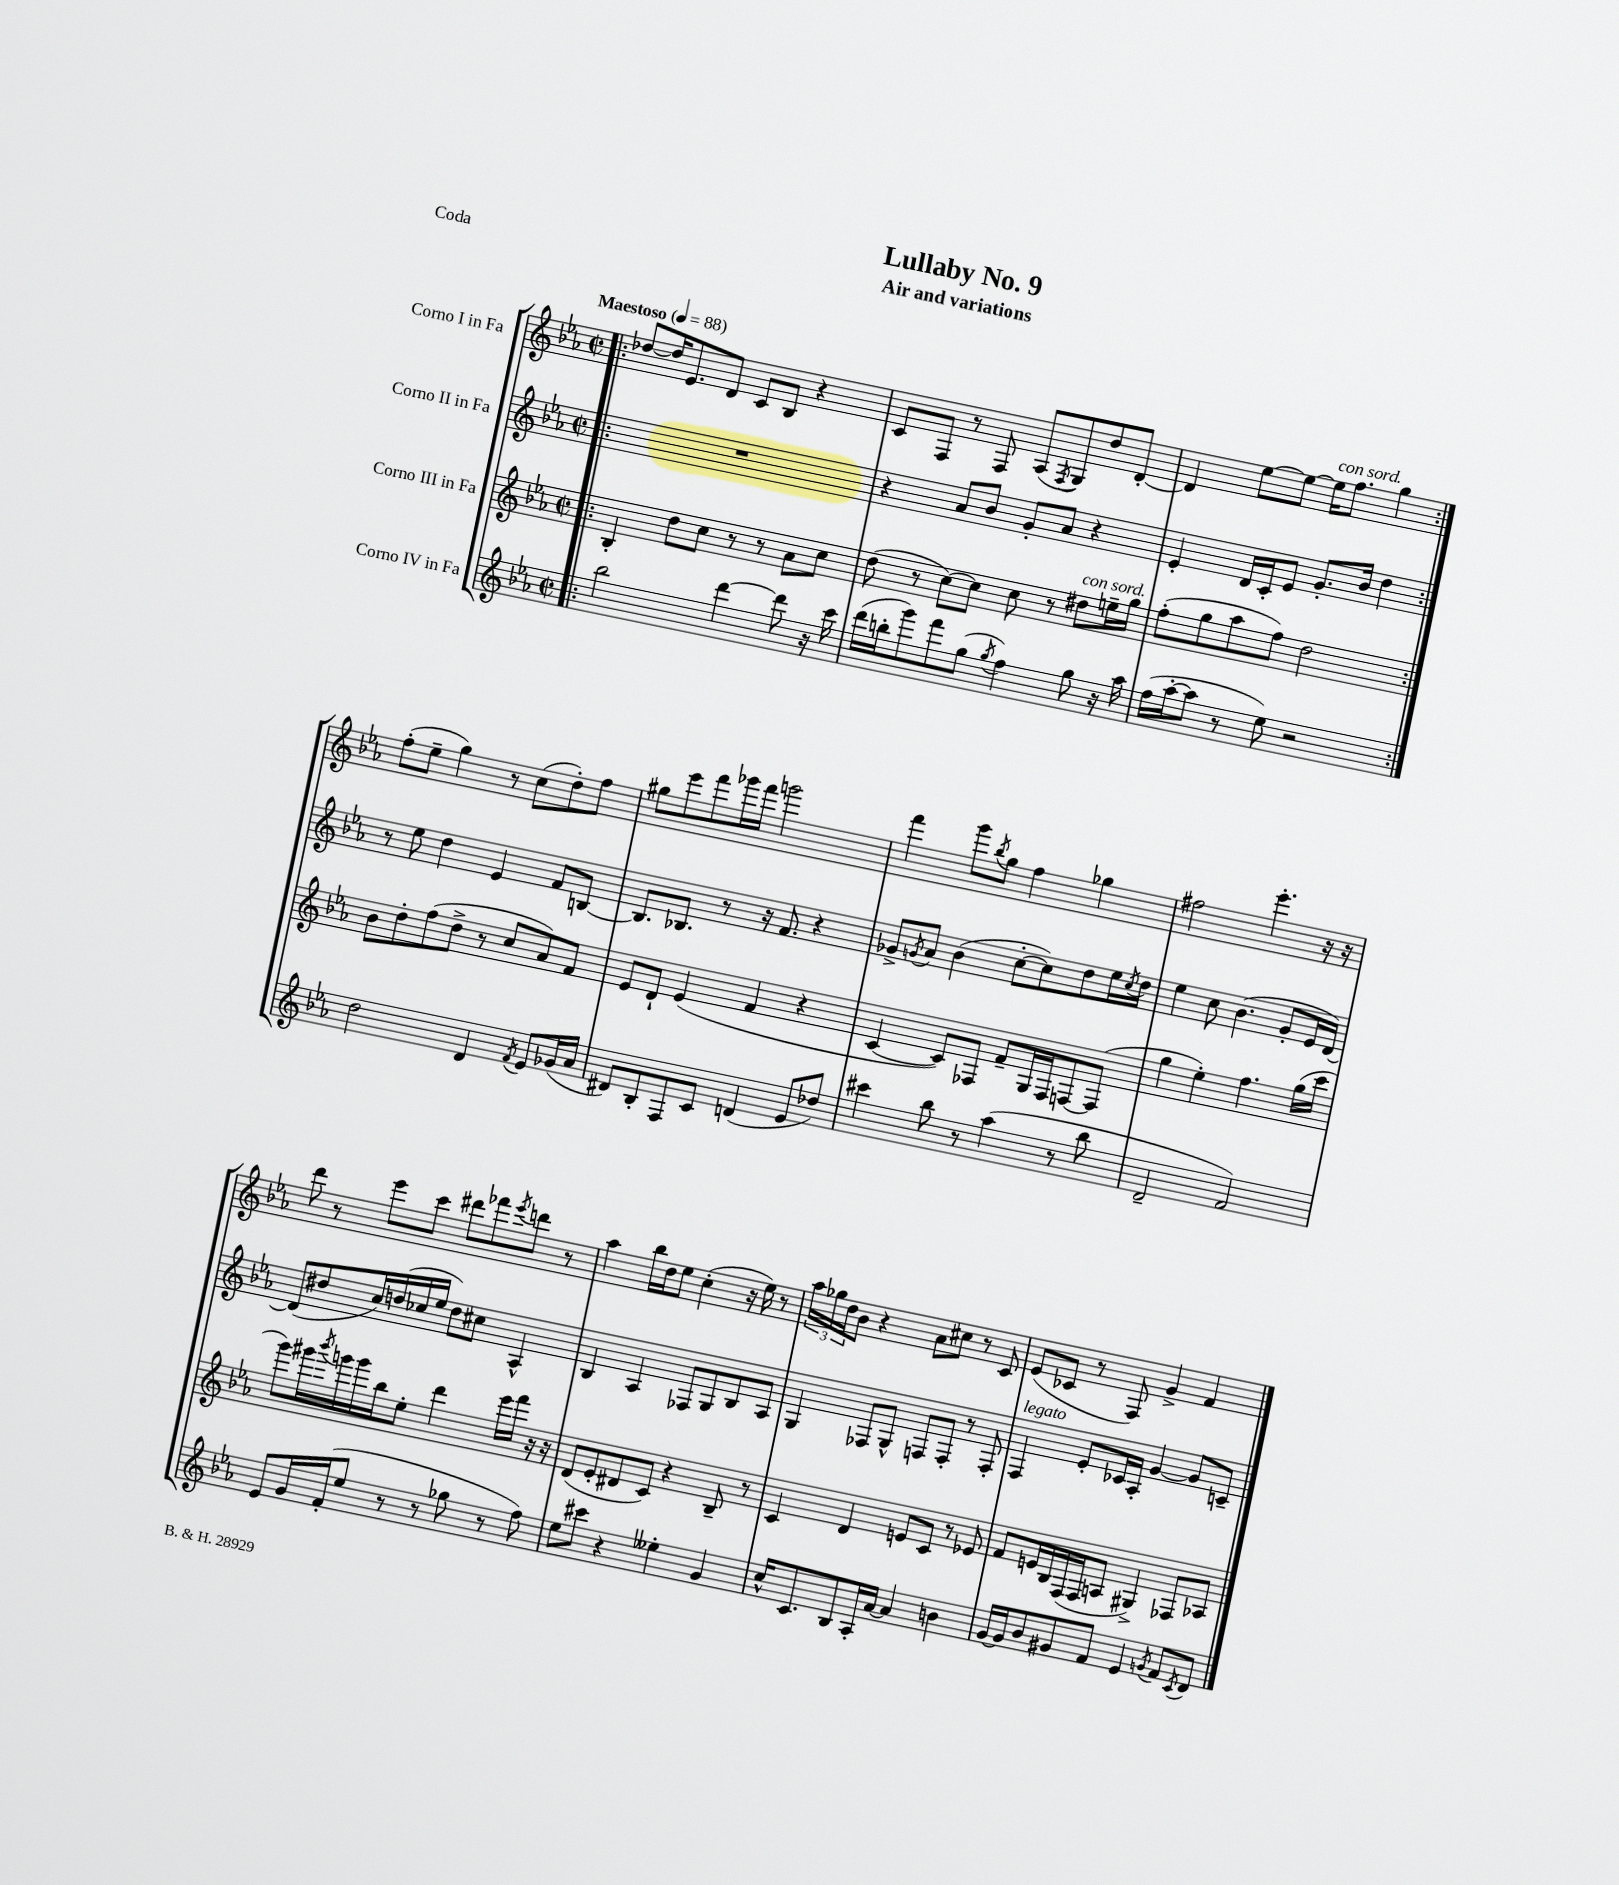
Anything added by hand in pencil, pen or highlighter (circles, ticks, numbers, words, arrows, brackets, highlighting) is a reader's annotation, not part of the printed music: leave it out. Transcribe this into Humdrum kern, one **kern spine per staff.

**kern	**kern	**kern	**kern
*staff4	*staff3	*staff2	*staff1
*clefG2	*clefG2	*clefG2	*clefG2
*k[b-e-a-]	*k[b-e-a-]	*k[b-e-a-]	*k[b-e-a-]
*M2/2	*M2/2	*M2/2	*M2/2
*met(c|)	*met(c|)	*met(c|)	*met(c|)
*MM88	*MM88	*MM88	*MM88
=!|:	=!|:	=!|:	=!|:
2bb-	4B-'	1r	[8dd-
.	.	.	16dd-]
.	.	.	8.e-
.	8dd	.	.
.	8cc	.	8d
[4ddd	8r	.	8c
.	8r	.	8B-
8ddd]	8a-	.	4r
16r	8cc	.	.
16ccc	.	.	.
=	=	=	=
(16ddd	(8dd	4r	8c
16bb'	.	.	.
8ggg)	8r	.	8F
8fff	[8cc)	8a-	8r
(8gg	8cc]	8b-	8F
8qgg	.	.	.
4ff)	8cc	8g'	(8A-
.	.	.	8qF
.	8r	8a-	8G)
8gg	8dd#	4r	8dd
16r	16ee~	.	[8d'
16aa-	16gg	.	.
=	=	=	=
(16ff	(8ff'	4e-'	4d]
[16aa-'	.	.	.
8aa-]	8gg	.	.
8r	8aa-	16d	[8ee-
.	.	16c'	.
8ee-)	8ff)	8e-	8ee-_
2r	2dd	8.g'	16ee-]
.	.	.	8.ff
.	.	16b-	.
.	.	4dd	4gg
=:|!	=:|!	=:|!	=:|!
2dd	8b-	8r	(8ff'
.	8dd'	8ee-	8ee-~
.	(8ff	4dd	4gg)
.	8dd^	.	.
4d	8r	4e-	8r
.	8cc	.	(8cc
8qf	.	.	.
8e-	8a-)	8f	8dd')
(16g-	8f	[8B	8ff
16a-	.	.	.
=	=	=	=
8d#)	8e-	8.B]	8gg#
8B-'	8d`	.	8eee-
.	.	8.B-	.
8F	(4e-	.	8fff
8c	.	8r	16ggg-
.	.	.	16fff
(4d	4f	16r	2ggg
.	.	8.f	.
8e-	4r	4r	.
8dd-)	.	.	.
=	=	=	=
4ccc#	[4c	8g-^	4fff
.	.	8qg	.
.	.	8a-	.
8bb-	8c])	(4b-	8ggg
.	.	.	8qbb-
8r	8F-	.	8gg
(4aa-	8f~	[8cc'	4ff
.	16G	8cc])	.
.	16F-	.	.
8r	[8F	8dd	4gg-
8bb-	(8F]	16ee-	.
.	.	8qcc	.
.	.	16dd	.
=	=	=	=
2d~	4gg	4ee-	2ff#
.	4ee-')	8cc	.
.	.	(4.b-	.
2f)	4.ff	.	4.eee-'
.	.	8g'	.
.	(16gg	16e-	16r
.	16ccc	[16d)	16r
=	=	=	=
8e-	8ggg)	(8d]	8ddd
16g	16ggg#	8dd#	8r
.	8qbbb-	.	.
(16f'	16ggg	.	.
8ee-	16ggg	16cc)	8eee-
.	16bb-	(16dd	.
8r	8ee-'	16cc-	8ccc
.	.	16ee-	.
8r	4ddd	8dd)	8ddd#
8gg-	.	8cc#	8fff-
.	.	.	8qeee-
8r	16eee-	4A-^^	8ddd
.	16fff	.	.
8ff)	16r	.	8r
.	16r	.	.
=	=	=	=
8ee-	(8d	4B-	4aa-
8ccc#	8e-'	.	.
4r	8d#	4A-	16bb-
.	.	.	16dd
.	8c)	.	8ee-
4ee--'	4r	8F-	(4cc'
.	.	8G	.
4g	8B-~	8B-	16r
.	.	.	16ee-)
.	8r	8A-	8r
=	=	=	=
16cc^^	4c	4G	24aa-
.	.	.	24gg-
8.c	.	.	.
.	.	.	24dd
.	.	.	8b-
8B-	4d	8F-	4r
16A-'	.	8G^^	.
[16a-	.	.	.
4a-]	8e	8F	8a-
.	8c	8F'	8cc#
4b	8r	8r	8r
.	8e-	8F'	8c
=	=	=	=
[16g	8f	4F	(8e-
16g]	.	.	.
8b-	16e	.	8c-
.	16B-	.	.
8g#	(16F	8e-'	8r
.	16F	.	.
8f	8A	16c-	8F)
.	.	16A-'	.
4e-	4G#^)	[4g	4g^
8qg	.	.	.
8f	8F-	8g]	4f
8qc	.	.	.
8d	8A-	8c~	.
==	==	==	==
*-	*-	*-	*-
